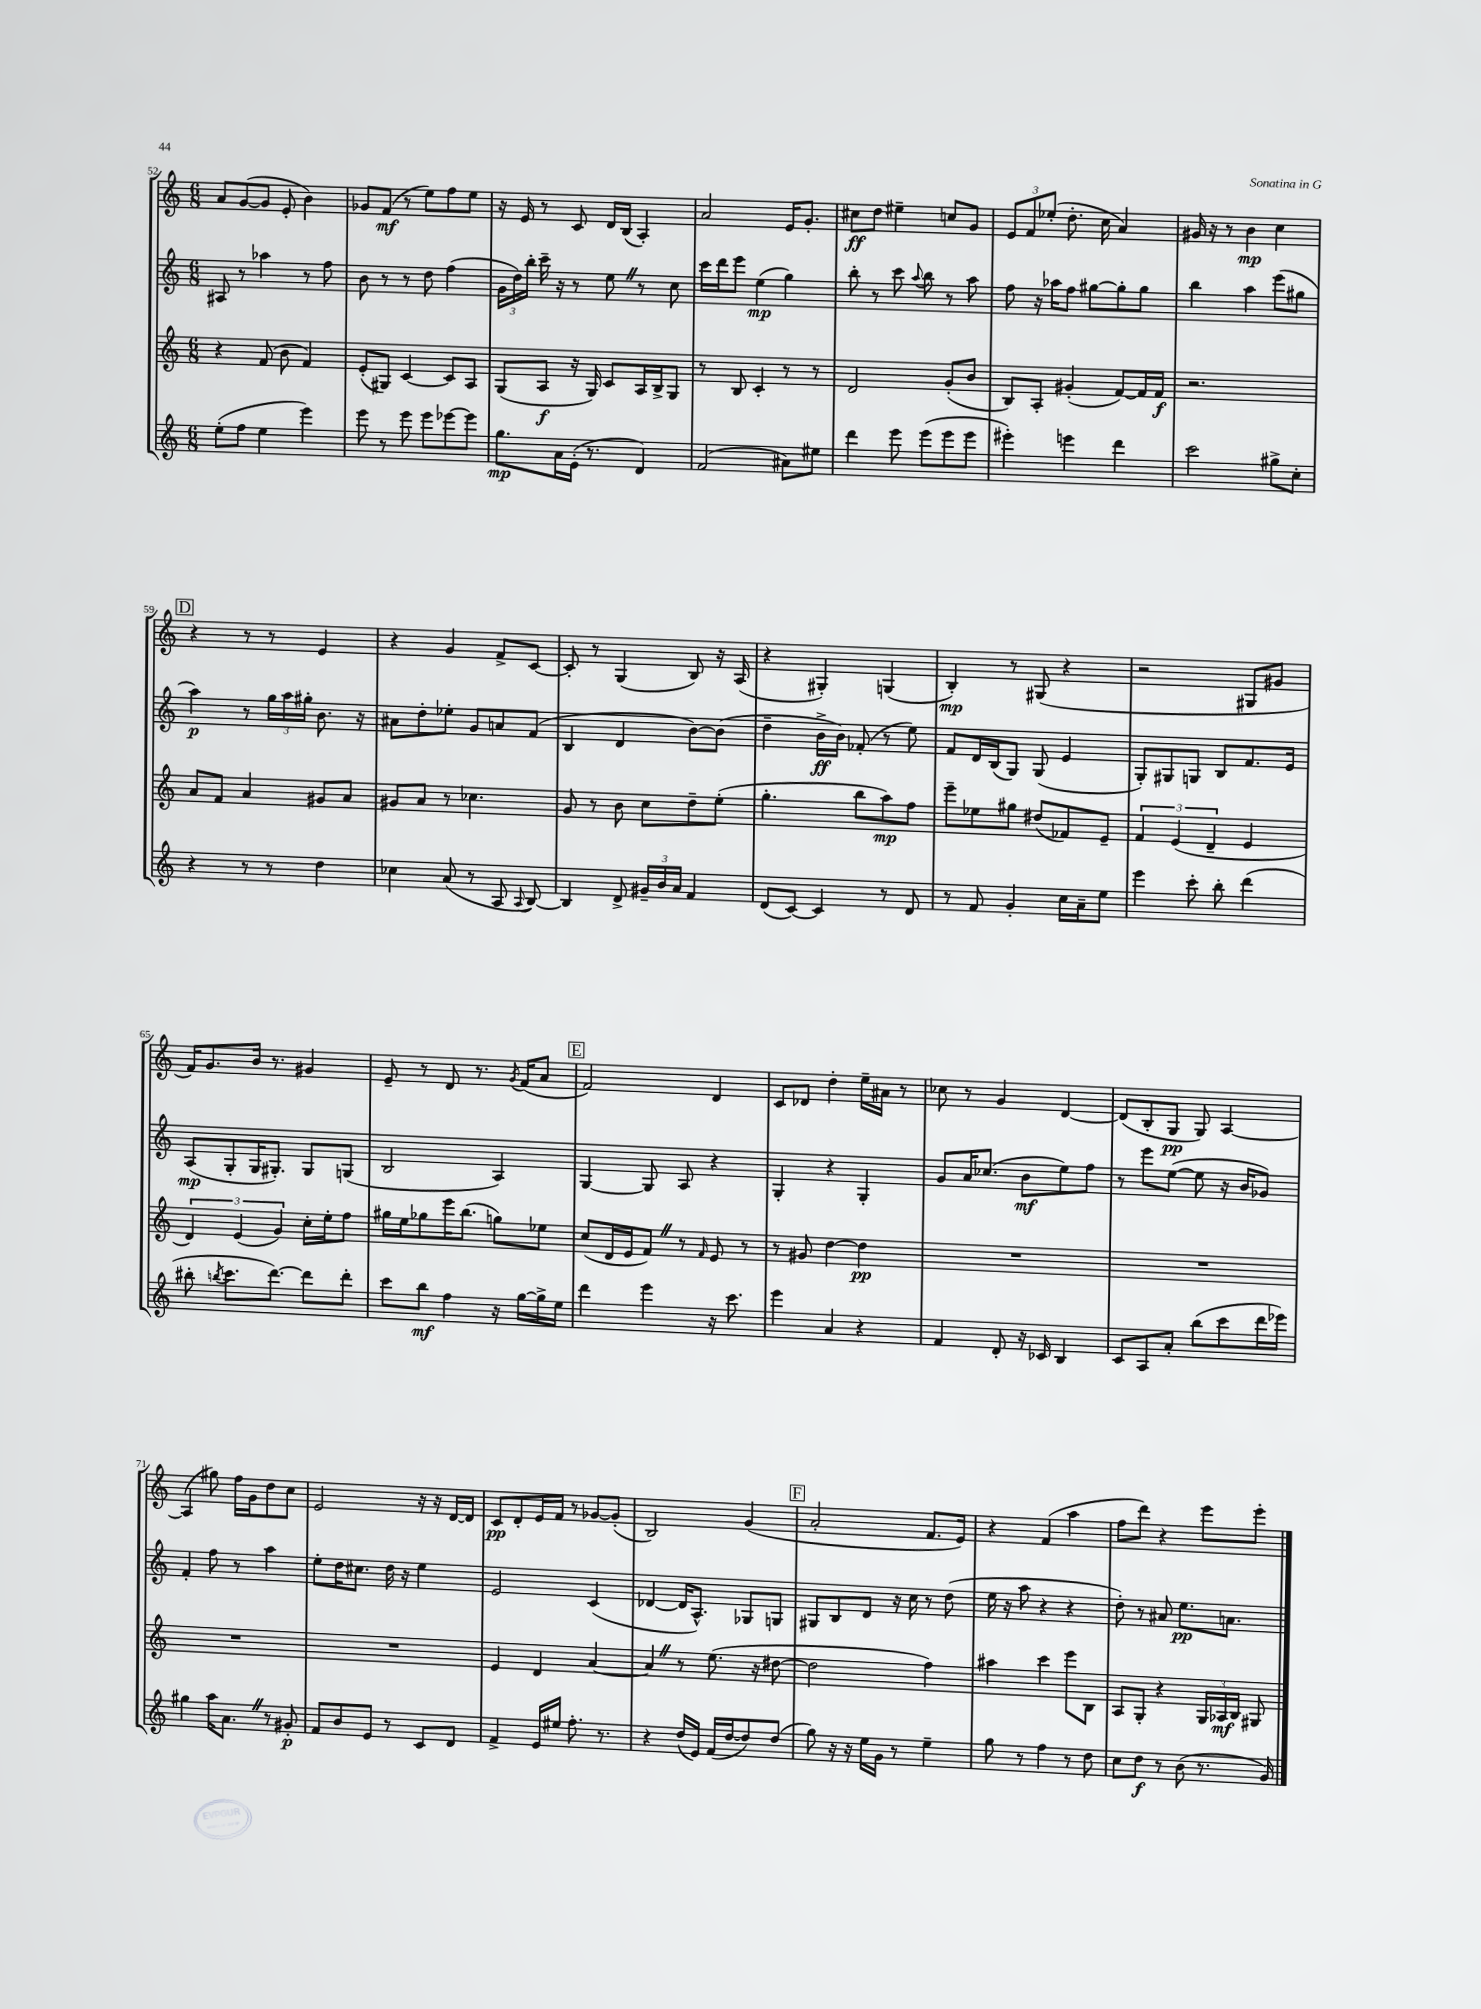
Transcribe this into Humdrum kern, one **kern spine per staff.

**kern	**kern	**kern	**kern
*staff4	*staff3	*staff2	*staff1
*clefG2	*clefG2	*clefG2	*clefG2
*k[]	*k[]	*k[]	*k[]
*M6/8	*M6/8	*M6/8	*M6/8
(8ee'\L	4r	8A#/	8a/L
8ff\J	.	8r	([8g/
4ee\	(8f/	4aa-\	8g/]J
.	8b\	.	8e'/
4eee\)	4f/)	8r	4b\)
.	.	8ff\	.
=	=	=	=
8eee\	(8e'/L	8b\	8g-/L
8r	8G#/J)	8r	(8f/J
8eee\	[4c/	8r	8r
8eee\L	.	8dd\	8ee\L)
[8eee-\	8c/]L	(4ff\	8ff\
8eee-\]J	8A/J	.	8ee\J
=	=	=	=
8.gg\L	(8G/L	24g\LL	16r
.	.	24dd\)	.
.	.	.	16e/
.	.	24bb'\JJ	.
.	8A/J	16ccc~\	8r
16a\L	.	16r	.
(16e'\JJ	16r	8r	8c/
8.r	16G/)	.	.
.	8c/L	8ee\	16d/LL
.	.	.	(16B/JJ
4d/)	16A/L	8r	4A'/)
.	16B^/J	.	.
.	8G/J	8cc\	.
=	=	=	=
(2f/	8r	16ccc\LL	2a/
.	.	16ddd\J	.
.	8B/	8eee\J	.
.	4c'/	(4ee\	.
8a#\L)	8r	4gg\)	16e/LK
.	.	.	8.g'/J
8ee#\J	8r	.	.
=	=	=	=
4ddd\	2d/	8bb'\	8cc#\L
.	.	8r	8dd\J
8eee\	.	8ccc\	4ee#~\
.	.	8qqaa/	.
(8eee\L	.	8bb\	.
8eee\	(8g'/L	8r	8cc/L
8eee\J	8b/J	8aa\	8g/J
=	=	=	=
4eee#'\)	8B/L)	8ff\	12e/L
.	.	.	12f/
.	8A'/J	16r	.
.	.	.	(12ee-'/J
.	.	16aa-\LK	.
4eee\	(4g#'/	8ff\J	8.dd'\
.	.	[8gg#\L	.
.	.	.	16cc\
4ddd\	[8f/L)	8gg#'\]	4a/)
.	16f/]L	8gg#\J	.
.	16f/JJ	.	.
=	=	=	=
2ccc\	2.r	4bb\	16g#/
.	.	.	16r
.	.	.	8r
.	.	4aa\	4b\
8gg#^\L	.	(8eee\L	4cc\
8cc'\J	.	8gg#\J	.
=	=	=	=
4r	8a/L	4aa\)	4r
.	8f/J	.	.
8r	4a/	8r	8r
8r	.	24gg\LL	8r
.	.	24aa\	.
.	.	24gg#'\JJ	.
4dd\	8g#/L	8.b\	4e/
.	8a/J	.	.
.	.	16r	.
=	=	=	=
4cc-\	8g#/L	8a#\L	4r
.	8a/J	8dd'\	.
(8a/	8r	8ee-'\J	4g/
8r	4.cc-\	8g/L	.
8A/	.	8a/	8f^/L
8qqA/	.	.	.
[8B/)	.	(8f/J	[8c/J
=	=	=	=
4B/]	8g/	4B/	8c'/]
.	8r	.	8r
8d^/	8b\	4d/	(4G/
24g#~/LL	8cc\L	.	.
24b/	.	.	.
24a/JJ	.	.	.
4f/	8dd~\	[8b\L)	8B/)
.	(8ee'\J	(8b\]J	16r
.	.	.	(16A/
=	=	=	=
(8d/L	4.gg'\	4dd~\	4r
[8c/J)	.	.	.
4c/]	.	16b^\LL	4G#'/)
.	.	16b\JJ)	.
.	8bb\L	(8f-'/	.
8r	8aa\)	8r	(4G/
8d/	8ff\J	8ee\)	.
=	=	=	=
8r	8eee~\L	8f/L	4B'/)
8f/	8ee-\	16d/L	.
.	.	(16B/J	.
4g'/	8gg#\J	8G/J)	8r
.	(8dd#/L	(8G/	(8G#/
16cc\LL	8f-/)	4e/	4r
16a~\J	.	.	.
8ee\J	8e~/J	.	.
=	=	=	=
4eee\	6f/	8G'/L)	2r
.	.	8G#/	.
.	(6e/	.	.
8ccc'\	.	8G/J	.
.	6d~/	.	.
8bb'\	.	8B/L	.
(4ddd\	4e/	8.f/	8G#/L
.	.	.	8g#/J
.	.	16e/Jk	.
=	=	=	=
8bb#'\	6d/)	(8A/L	16f/LK)
.	.	.	8.g/
8qbb/	.	.	.
8.ccc\L	.	8G'/	.
.	(6e/	.	.
.	.	16G/K	16b/Jk
[8.ddd\J)	.	8.G#'/J)	8.r
.	6g/)	.	.
8ddd\]L	16cc'\LL	8G#/L	4g#/
.	16ee'\J	.	.
8ddd'\J	8ff\J	(8G/J	.
=	=	=	=
8ccc\L	16gg#\LL	2B/	8e~/
.	16ee\J	.	.
8bb\J	8gg-\	.	8r
4ff\	16eee\K	.	8d/
.	(8.bb\J	.	.
.	.	.	8.r
16r	8gg\L)	4A/)	.
.	.	.	8qg/
[16gg\LL	.	.	(16f/LK
16gg^\]	8ee-\J	.	8a/J
16ee\JJ	.	.	.
=	=	=	=
4ddd\	(8cc/L	[4G/	2f/)
.	16d/L	.	.
.	16e/J	.	.
4eee\	8f/J)	8G/]	.
.	8r	8A/	.
.	16qqf/	.	.
16r	8e/	4r	4d/
8.ccc\	.	.	.
.	8r	.	.
=	=	=	=
4eee\	8r	4G'/	8c/L
.	8g#/	.	8d-/J
4a/	[4dd\	4r	4dd'\
4r	4dd\]	4G'/	16ee~\LL
.	.	.	16a#\JJ
.	.	.	8r
=	=	=	=
4f/	2.r	8g/L	8cc-\
.	.	16a/K	8r
.	.	(8.cc-/J	.
8d'/	.	.	4g/
16r	.	8b\L	.
16c-/	.	.	.
4B/	.	8ee\)	[4d/
.	.	8ff\J	.
=	=	=	=
8c/L	2.r	8r	(8d/]L
8A/	.	8eee\L	8B'/
8a'/J	.	([8ee\J	8G/J
(8bb\L	.	8ee\]	8G/)
8ccc\	.	16r	[4A/
.	.	16b/LK	.
16ddd\L	.	8g-/J)	.
16eee-\JJ)	.	.	.
=	=	=	=
4gg#\	2.r	4f'/	(4A/]
16aa\LK	.	8ff\	8gg#\)
8.a\J	.	.	.
.	.	8r	16ff\LL
.	.	.	16g\J
8r	.	4aa\	8dd\
8g#'/	.	.	8cc\J
=	=	=	=
8f/L	2.r	8ee'\L	2e/
8b/	.	16dd\K	.
.	.	8.cc#\J	.
8e/J	.	.	.
8r	.	16dd\	.
.	.	16r	.
8c/L	.	4ee\	16r
.	.	.	16r
8d/J	.	.	[16d/LL
.	.	.	16d/]JJ
=	=	=	=
4f^/	4e/	2e/	8c/L
.	.	.	8d'/
16e/LL	4d/	.	16e/L
16ee#/JJ	.	.	16f/JJ
8.ff'\	.	.	8r
.	[4a/	(4c/	[8g-/L
8.r	.	.	.
.	.	.	(8g-'/]J
=	=	=	=
4r	4a/]	[4d-/	2B/)
(16dd/LL	8r	16d-/]LK	.
16e/JJ)	.	8.A^^/J)	.
(16f/LL	(8.ee\	.	.
[16dd/J	.	.	.
8dd/])	.	8G-/L	(4g/
.	16r	.	.
(8dd/J	[8dd#\	8G/J	.
=	=	=	=
8gg\)	2dd#\]	8G#/L	2a'/
16r	.	8B/	.
16r	.	.	.
16ee\LL	.	8d/J	.
16g\JJ	.	.	.
8r	.	16r	.
.	.	16cc\	.
4ee~\	4ff\)	8r	8.f/L
.	.	(8dd\	.
.	.	.	16e/Jk)
=	=	=	=
8gg\	4aa#\	16ee\	4r
.	.	16r	.
8r	.	8aa\	.
4ff\	4ccc\	4r	(4f/
8r	8eee\L	4r	4aa\
8dd\	8B\J	.	.
=	=	=	=
8cc\L	8A/L	8dd'\)	8ff\L
8dd\J	8G'/J	8r	8ddd\J)
8r	4r	8a#/	4r
(8b\	.	8.ee\L	.
8.r	24G/LL	.	8eee\L
.	24A-/	.	.
.	.	8.a\J	.
.	24B/JJ	.	.
.	8G#/	.	8eee'\J
16g/)	.	.	.
==	==	==	==
*-	*-	*-	*-
